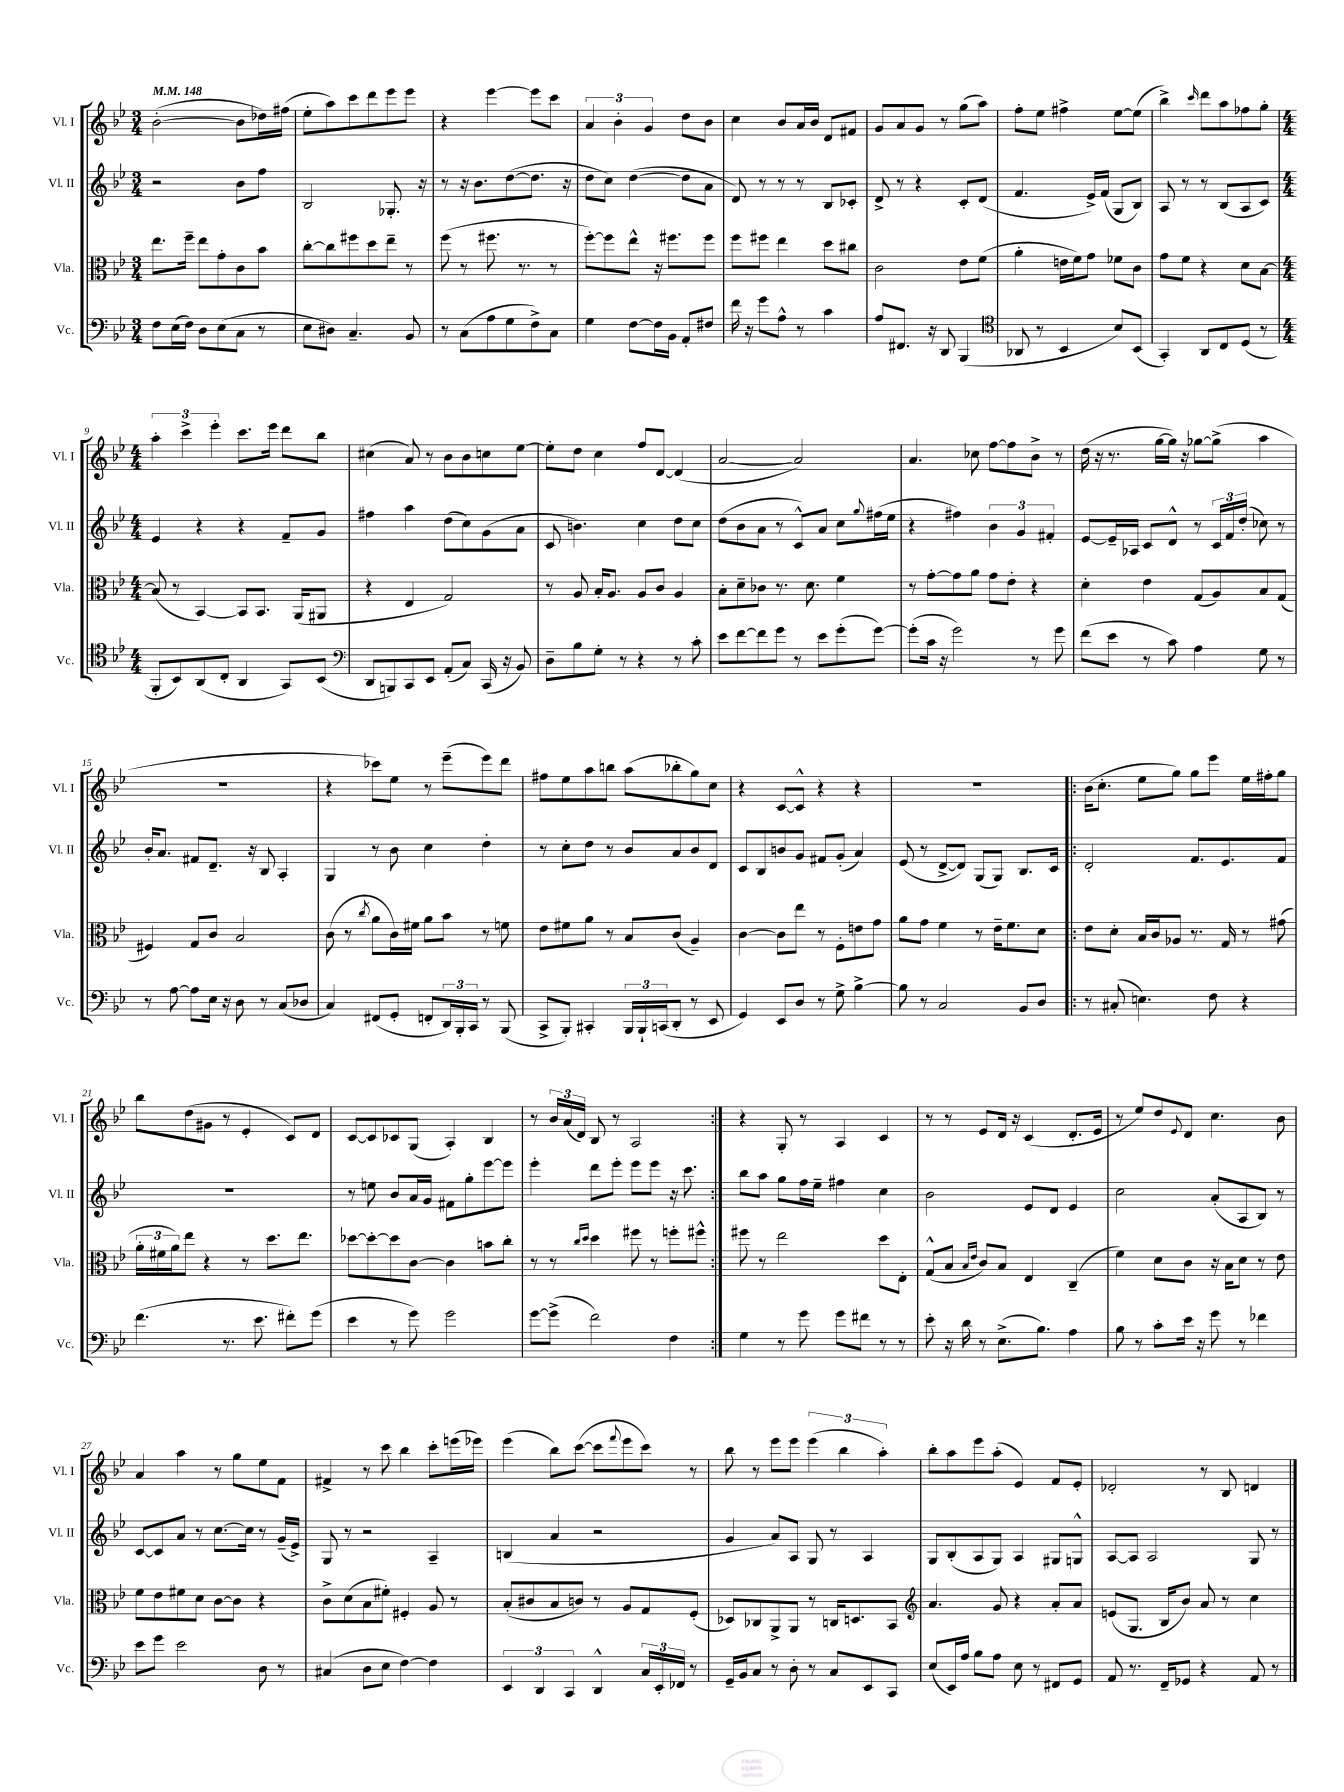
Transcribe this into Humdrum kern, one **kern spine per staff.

**kern	**kern	**kern	**kern
*staff4	*staff3	*staff2	*staff1
*clefF4	*clefC3	*clefG2	*clefG2
*k[b-e-]	*k[b-e-]	*k[b-e-]	*k[b-e-]
*M3/4	*M3/4	*M3/4	*M3/4
*MM148	*MM148	*MM148	*MM148
8F	8.ee-	2r	([2b-'
(16E-	.	.	.
16F)	16ff~	.	.
8D	8ee-	.	.
(8E-	8g'	.	.
8C	8c	8b-	8b-]
8r	8b-	8ff	16dd-)
.	.	.	(16ff#
=	=	=	=
8E-	[8cc'	2B-	8ee-'
8D#)	8cc]	.	8aa)
4.C~	8ff#	.	8ccc
.	8dd	.	8ddd
.	8ee-~	8.G-'	8eee-
8BB-	8r	.	8eee-
.	.	16r	.
=	=	=	=
8r	(8ff	8r	4r
(8C	8r	16r	.
.	.	8.b-	.
8A	8.ff#	.	[4eee-
8G	.	([8dd	.
.	8.r	.	.
8F^)	.	8.dd]	8eee-]
8C	8r	.	8ccc
.	.	16r	.
=	=	=	=
4G	[8ff')	8dd	6a
.	8ff]	8cc)	.
.	.	.	6b-'
[8F	8ee-^^	([4dd	.
.	.	.	6g
16F]	16r	.	.
16BB-	8.ff#	.	.
8AA'	.	8dd]	8dd
8F#	8ff#	8a	8b-
=	=	=	=
16f	8ff	8d)	4cc
16r	.	.	.
8g	8ff#	8r	.
8A^^	4ee-	8r	8b-
8r	.	8r	16a
.	.	.	16b-
4c	8dd	8B-	8d
.	8cc#	8c-'	8f#
=	=	=	=
8A	2c	8d^	8g
8.FF#	.	8r	8a
.	.	4r	8g
16r	.	.	.
8DD	.	.	8r
(4BBB-	8e-	8c'	(8gg
.	(8f	(8d	8aa)
=	=	=	=
*clefC4	*	*	*
8AA-	4a'	4.f	8ff'
8r	.	.	8ee-
4BB-	16e	.	4ff#^
.	16f)	.	.
.	8g	16e-^)	.
.	.	(16f	.
8B-)	8f-	8G	[8ee-
(8BB-	8c	8B-)	(8ee-]
=	=	=	=
4GG')	8g	8A	4bb-^)
.	8f	8r	.
.	.	.	16qqccc
8AA	4r	8r	8ddd
8C	.	(8B-	8aa
(8D	8d	8A	8ff-
8r	[8B-	8c)	8gg'
=	=	=	=
*M4/4	*M4/4	*M4/4	*M4/4
8FF'	(8B-]	4e-	6aa'
8BB-)	8r	.	.
.	.	.	6ccc^
(8AA	[4BB-)	4r	.
.	.	.	6eee-'
8C'	.	.	.
4AA	8BB-]	4r	8.ccc
.	8.BB-	.	.
.	.	.	16eee-
8GG)	.	8f~	8ddd
.	(16AA	.	.
(8BB-	8AA#	8g	8bb-
=	=	=	=
*clefF4	*	*	*
8DD	4r	4ff#	(4cc#
8BBB)	.	.	.
8CC	4E-	4aa	8a)
8EE-	.	.	8r
(8AA'	2G)	(8dd	8b-
8C)	.	8cc)	8b-
(16CC	.	(8g	8cc
16r	.	.	.
8BB-)	.	8a	[8ee-
=	=	=	=
8D~	8r	8c	8ee-']
8B-	8A	4.b)	8dd
8G'	16B-'	.	4cc
.	8.A	.	.
8r	.	.	.
4r	8A	4cc	8ff
.	8c	.	[8d
8r	4A	8dd	(4d]
8c'	.	8cc	.
=	=	=	=
8e-	8B-'	(8dd	[2a
[8f	8d~	8b-	.
8f]	8c-	8a	.
8g	8.r	8r	.
8r	.	8c^^)	2a])
.	8.d	.	.
8e-	.	8a	.
(8g'	4f	8cc	.
.	.	8qqgg	.
[8g)	.	(16ff#	.
.	.	16ee-	.
=	=	=	=
(8g']	8r	4r	4.a
16c	[8g'	.	.
16r	.	.	.
2g)	8g]	4ff#)	.
.	8a	.	8cc-
.	8g	6b-	[8ff
.	8e-'	.	8ff]
.	.	6g	.
8r	4r	.	8b-^
.	.	6f#'	.
8g	.	.	8r
=	=	=	=
(8f	4d'	[8e-	(16dd
.	.	.	16r
8e-	.	16e-~]	8.r
.	.	16A-	.
8r	4e-	8c	.
.	.	.	[16gg
8c)	.	8d^^	16gg])
.	.	.	16r
4A	(8G	8r	[8gg-
.	8A)	24c	(8gg-^]
.	.	24f	.
.	.	(24dd'	.
8G	8B-	8cc-)	4aa
8r	(8G	8r	.
=	=	=	=
8r	4F#)	16b-'	1r
.	.	8.a	.
[8A	.	.	.
8A]	8G	8f#	.
16E-	8c	8.d~	.
16r	.	.	.
8D	2B-	.	.
.	.	16r	.
8r	.	8B-	.
(8C	.	4A'	.
8D-	.	.	.
=	=	=	=
4C)	(8c	4G	4r
.	8r	.	.
.	8qcc	.	.
(8FF#	8a	8r	8ccc-)
8GG'	16c)	8b-	8ee-
.	16f#	.	.
8FF'	8a	4cc	8r
24DD)	8b-	.	(8eee-~
24BBB-'	.	.	.
24CC	.	.	.
8r	8r	4dd'	8eee-)
(8BBB-	8f	.	8ddd
=	=	=	=
8CC^	8e-	8r	8ff#
8BBB-')	8f#	8cc'	8ee-
4CC#'	8a	8dd	8aa
.	8r	8r	8bb
24BBB-	8B-	8b-	(8aa
24BBB-`	.	.	.
(24CC	.	.	.
8DD'	(8c	8a	8bb-'
8r	4A~)	8b-	8gg)
8EE-	.	8d	8cc
=	=	=	=
4GG)	[4c	8c	4r
.	.	8B-	.
8EE-	8c]	8b	[8c
8D	8ee-	8g	8c^^]
8r	8r	8f#	4r
8G^	8F'	(8g'	.
[4B-^	8e	4a)	4r
.	8g	.	.
=	=	=	=
8B-]	8a	(8e-	1r
8r	8g	8r	.
2C	4f	[8d^	.
.	.	8d])	.
.	8r	(8G	.
.	16e-~	8G)	.
.	8.f	.	.
8BB-	.	8.B-	.
8D	8d	.	.
.	.	16c	.
=!|:	=!|:	=!|:	=!|:
8r	8e-	2d'	(16b-
.	.	.	8.cc'
(8C#'	8d'	.	.
4.E)	16B-	.	8ee-
.	16c	.	.
.	8A-	.	8gg)
.	8.r	8.f	8gg
8F	.	.	8eee-
.	16G	8.e-	.
4r	8r	.	16ee-
.	.	.	16ff#'
.	(8g#	8f	8gg
=	=	=	=
(4.f	24a'	1r	8bb-
.	24f#	.	.
.	24a)	.	.
.	8ee-	.	(8dd
.	4r	.	8g#
8.r	.	.	8r
.	8r	.	4e-'
8.e-	.	.	.
.	8.dd	.	.
8f#')	.	.	8c)
.	8.ee-	.	.
(8g	.	.	8d
=	=	=	=
4e-	[8dd-	8r	[8c
.	8dd-'_	8ee	8c]
8r	8dd-]	8b-	8c-
8g)	[8c	16a	(8G
.	.	16g	.
2g	4c]	8f#	4A')
.	.	8gg'	.
.	8b	[8eee-	4B-
.	8cc'	8eee-]	.
=	=	=	=
[8g	8r	4eee-'	8r
(8g^]	8r	.	24b-
.	.	.	(24a
.	.	.	24d)
.	16qqcc	.	.
.	16qqdd	.	.
2f)	4dd	8ddd	8B-
.	.	8eee-'	8r
.	8ff#	8eee-	2A
.	8r	8eee-	.
4F	8ff'	16r	.
.	.	8.ccc	.
.	8ff#^^	.	.
=:|!	=:|!	=:|!	=:|!
4G	8ff#	8bb-	4r
.	8r	8aa	.
8r	2ee-	8gg	8G'
8g	.	16ff	8r
.	.	16ee-~	.
8g	.	4ff#	4A
8f#	.	.	.
8r	8dd	4cc	4c
8r	8E-'	.	.
=	=	=	=
8e-'	(8G^^	2b-	8r
16r	8B-	.	8r
16d	.	.	.
.	16qqB-	.	.
.	16qqe-	.	.
8r	8c)	.	8e-
(8.E-^	8B-	.	16d
.	.	.	16r
.	4E-	8e-	(4c
8.B-)	.	.	.
.	.	8d	.
4A	(4C~	4e-	8.d'
.	.	.	16e-
=	=	=	=
8B-	4f)	2cc	8r
8r	.	.	8ee-)
8c'	8d	.	8dd
.	.	.	8qqe-
16e-	8c	.	8d
16r	.	.	.
8g	16r	(8a'	4.cc
.	16B-	.	.
8r	8d	8A	.
4f-	8r	8B-)	.
.	8e-	8r	8b-
=	=	=	=
8e-	8f	[8c	4a
8g	8e-	8c]	.
2e-	8f#	8a	4aa
.	8d	8r	.
.	[8c	[8.cc	8r
.	8c]	.	8gg
.	.	16cc]	.
8D	4r	8r	8ee-
8r	.	(16g~	8f
.	.	16e-^)	.
=	=	=	=
(4C#	8c^	8G	4f#^
.	(8d	8r	.
8D	8B-	2r	8r
8E-	8f#')	.	8ccc
[4F)	4F#'	.	4bb-
4F]	8A	4A~	8ccc'
.	8r	.	(16eee
.	.	.	16eee-)
=	=	=	=
6EE-	(8B-'	(4B	(4eee-
.	8c#	.	.
6DD	.	.	.
.	8B-	4a	8bb-)
6CC	.	.	.
.	8c)	.	([8ccc
4DD^^	8r	2r	8ccc]
.	.	.	8qqfff
.	8A	.	8eee-
24C	8G	.	8ccc)
24EE-'	.	.	.
24FF-	.	.	.
8r	(8F'	.	8r
=	=	=	=
16GG~	8D-)	4g	8bb-
16BB-	.	.	.
8C	8C-	.	8r
8r	8AA^	8a)	8eee-
8D'	8AA	8A	8eee-
8r	8r	8G	(6eee-
8C	16C	8r	.
.	.	.	6bb-
.	8.D	.	.
8EE-	.	4A	.
.	.	.	6aa')
8CC	8BB-	.	.
=	=	=	=
*	*clefG2	*	*
(8E-	4.a	8G	8bb-'
16EE-)	.	(8B-'	8aa
16A	.	.	.
8B-	.	8A	8eee-
8A	8g	8G)	(8aa'
8E-	4r	4A	4e-)
8r	.	.	.
8FF#	8a'	8G#	8f
8GG	8a	8G^^	8e-'
=	=	=	=
8AA	(8e	[8A	2d-'
8.r	8.G	8A]	.
.	.	2A	.
16FF~	16B-	.	.
8GG-	8b-)	.	.
4r	8a	.	8r
.	8r	.	8B-
8AA	4cc	8G	4d
8r	.	8r	.
==	==	==	==
*-	*-	*-	*-
